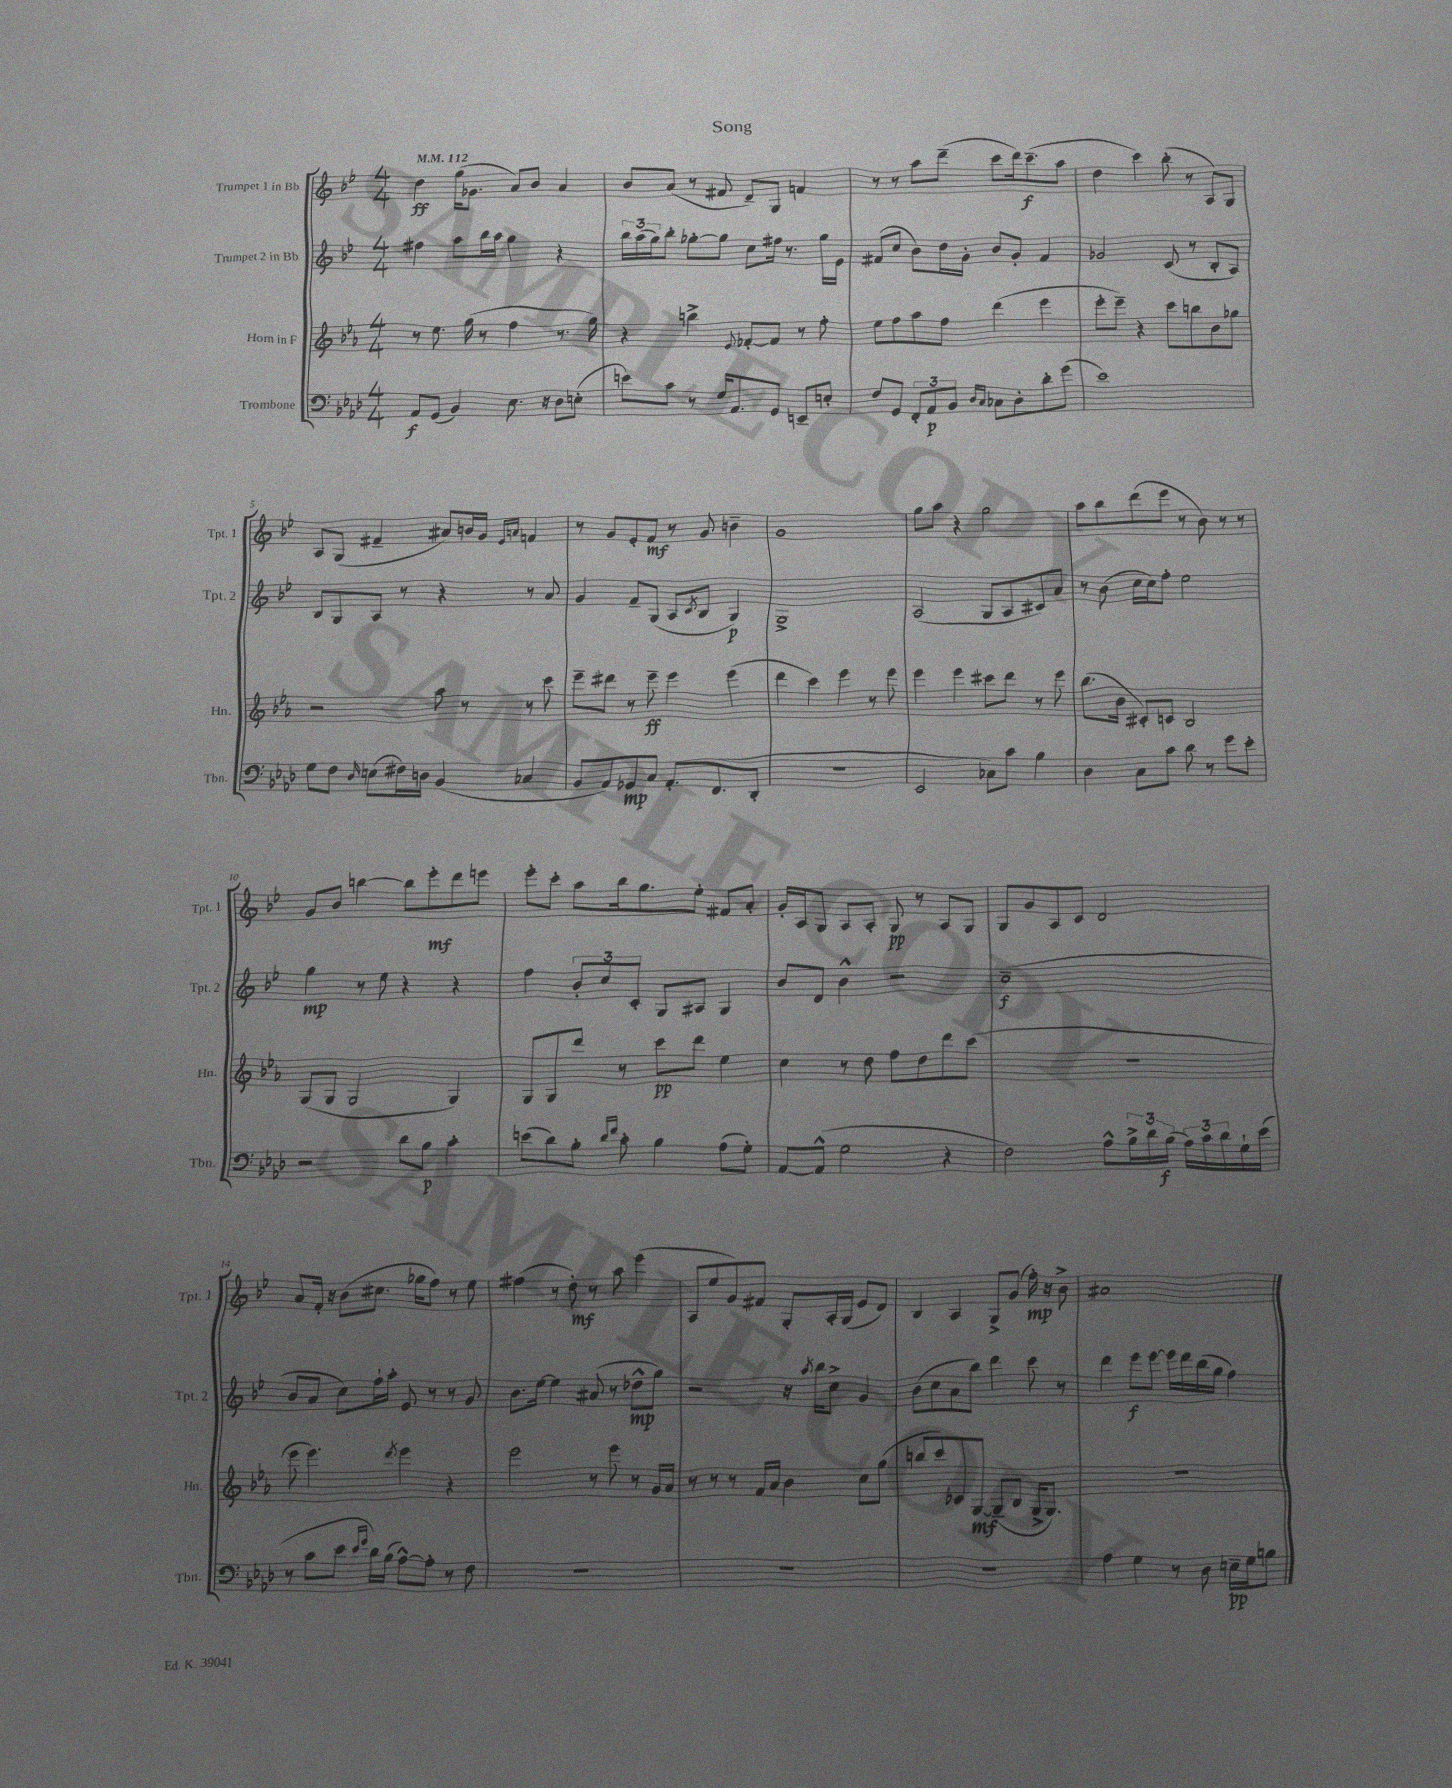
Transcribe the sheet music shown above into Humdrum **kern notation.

**kern	**kern	**kern	**kern
*staff4	*staff3	*staff2	*staff1
*clefF4	*clefG2	*clefG2	*clefG2
*k[b-e-a-d-]	*k[b-e-a-]	*k[b-e-]	*k[b-e-]
*M4/4	*M4/4	*M4/4	*M4/4
*MM112	*MM112	*MM112	*MM112
8AA-/L	8r	4ff#\	4dd\
(8GG/J	8.ee-\	.	.
4BB-/)	.	8aa\L	(16gg\LK
.	(16gg\	.	8.g-\J
.	8r	16bb-\L	.
.	.	16aa\JJ	.
8.E-\	4ff\	4gg\	8a/L)
.	.	.	8b-/J
16r	.	.	.
8D-\L	8.r	4r	4a/
(8E'\J	.	.	.
.	16gg\)	.	.
=	=	=	=
8e\L)	4r	24bb-\LL	8b-/L
.	.	(24aa\	.
.	.	24gg\J)	.
8c\J	.	8bb-'\J	(8a/J
8r	4bb^\	[8gg-'\L	8r
16G/LK	.	8gg-\]J	8f#/
8.AA-/	.	.	.
.	8qqe-/	.	.
.	[8f-'/L	8cc\L	8d~/L)
8GG/J	8f-/]J	16ff#\Jk	8G/J
.	.	8.r	.
8EE~/L	8r	.	4f/
8E'/J	8ff'\	16gg-\LL	.
.	.	16e-\JJ	.
=	=	=	=
8F/L	8ee-\L	(8f#/L	8r
8GG/J	8ff\	8cc/J	8r
12FF'/L	8aa-\	8b-\L)	8aa\L
12AA-/	.	.	.
.	8ff\J	16dd\L	(8ddd~\J
12BB-/J	.	.	.
.	.	16g'\JJ	.
16qqD-/LL	.	.	.
16qqC/JJ	.	.	.
8C-\L	(4ddd\	8b-/L	8ccc\L
8D-'\	.	8g'/J	16ddd\k)
.	.	.	(8.ccc~\
8d-'\	4eee-\	4f#/	.
(8g\J	.	.	8aa\J
=	=	=	=
1e-)	8eee-'\L	2g-/	4dd\
.	8eee-~\J)	.	.
.	4r	.	4ccc\)
.	8ccc\L	(8c/	(8bb-'\
.	8bb\	8r	8r
.	8b-\	8B-'/L	8A/L)
.	8gg-\J	8A/J)	8G/J
=	=	=	=
8G\L	2r	8B-/L	8A/L
8F\J	.	8G/	(8G/J
16qqD-/	.	.	.
(8E\L	.	8A/J	4f#~/
16F#\L)	.	8r	.
16D\JJ	.	.	.
(4BB-/	8aa-\	4r	8a#/L)
.	8r	.	16b/L
.	.	.	16g/JJ
.	.	.	16qqe-/LL
.	.	.	16qqa/JJ
4C-/	8r	8r	4f/
.	8ccc\	8a/	.
=	=	=	=
8BB-/L	8eee-~\L	4g/	8r
8AA-/)	8ddd#\J	.	8g/L
8GG-/	8r	8f~/L	8e-'/
8C/J	8eee-~\	(8G/J	8f/J
8.AA-'/L	4eee-\	8A/L	8r
.	.	8qc/	.
.	.	8B-/J	8g/
(8.FF/	.	.	.
.	(4eee-\	4G/)	4b~\
8DD-'/J	.	.	.
=	=	=	=
1r	4ddd\	1G^	1g
.	4ccc\)	.	.
.	4eee-\	.	.
.	8r	.	.
.	8eee-\	.	.
=	=	=	=
2EE-/	4eee-\	(2A/	8gg\L
.	.	.	8aa\J
.	4eee-\	.	4r
8C-\L)	8ccc#\L	8G/L	2gg\
8c\J	8ddd\J	8A/	.
4B-\	8r	8c#/)	.
.	8eee-\	8a/J	.
=	=	=	=
4D-\	(8.bb-\L	8r	8aa\L
.	.	(8b-\	8bb-\
.	16b-\Jk	.	.
8C\L	8c#'/L)	16cc\LL	(8ddd\
.	.	16cc\J)	.
8c\J	8c/J	8ff'\J	8eee-\J
8d-\	2B-/	2ee-\	8r
8r	.	.	8b-\)
8g\L	.	.	8r
8e-'\J	.	.	8r
=	=	=	=
2r	(8G/L	4gg\	8g/L
.	8G/J	.	8b-/J
.	2G/	8r	[4bb\
.	.	8ee-\	.
8d-\L	.	4r	8bb\]L
8B-\J	.	.	8eee-'\
4c'\	4G/)	4r	8ddd\
.	.	.	8eee\J
=	=	=	=
(8e\L	8G/L	4ff\	8eee-'\L
8d-\)	8G/	.	8ccc'\J
8B-'\J	8ddd/J	12b-'/L	8aa\L
.	.	12cc/	.
16qqd-/LL	.	.	.
16qqf/JJ	.	.	.
8c'\	8r	.	16bb-\k
.	.	12c'/J	.
.	.	.	8.gg\
4B-\	8ccc\L	8G/L	.
.	8ddd\J	8A#/J	8ee-'\J
(8A-\L	4ee-\	4G/	8f#/L
8G'\J)	.	.	8a'/J
=	=	=	=
[8AA-/L	4cc\	8b-/L	16g'/LL
.	.	.	16A/J
(8AA-^^/]J	.	8d/J	8G/J
2G\	8r	4b-^^\	8A/L
.	8dd\	.	8A'/J
.	8ff\L	2r	8G/
.	8dd\	.	8r
4r	8ddd\	.	8A/L
.	(8ccc\J	.	8G/J
=	=	=	=
2F\)	1r	(1cc~	8G/L
.	.	.	8g/
.	.	.	8A/
.	.	.	8c/J
8A-^^\L	.	.	2d/
24B-^\L	.	.	.
24d-\	.	.	.
(24B-\JJ	.	.	.
24A-\LL)	.	.	.
24c\	.	.	.
24d-\	.	.	.
16G`\	.	.	.
(16e-\JJ	.	.	.
=	=	=	=
8r	8eee-\	8b-/L	8a/L
8c\L	4.eee-\)	8a/J	16f'/Jk
.	.	.	16r
8e-\J	.	8cc\L)	(8b-\L
16qqe-/LL	.	.	.
16qqg/JJ	.	.	.
16d-\LL)	.	16ff`\L	8.cc#\J
(16B-\JJ	.	16aa'\JJ	.
.	8qddd/	.	.
[8A-^^\L)	4eee-\	8e-/	.
.	.	.	16gg-\LK
8A-'\]J	.	8r	8ff\J)
8r	4r	8r	8r
8F\	.	8g/	8ee-\
=	=	=	=
1r	2eee-\	8.b-\L	(4ff#\
.	.	[16ee-\Jk	.
.	.	4ee-\]	8r
.	.	.	8dd'\)
.	8r	(8a#/	8r
.	8eee-\	8r	8aa\
.	8r	8dd-^^\L	(4eee-\
.	16g/LL	8gg\J)	.
.	16a-/JJ	.	.
=	=	=	=
1r	8r	2r	8A/L
.	8r	.	8ee-/
.	8r	.	8g/)
.	16f/LL	.	8f#/J
.	16a-/JJ	.	.
.	4b-\	16r	8G'/L
.	.	8qaa/	.
.	.	16bb-\LK	.
.	.	8cc^\J	16A'/L
.	.	.	(16G/JJ
.	8cc\L	4g/	8e-/L
.	(8gg\J	.	8d/J)
=	=	=	=
1r	8bb/L	(8b-\L	4B-/
.	8ccc/)	8cc\	.
.	8c-/	8a\	4A/
.	[8G/J	8bb-\J)	.
.	(8G~/]L	4ddd\	8G^/L
.	8B-/J	.	(8g/J
.	16G^/LK	8ccc\	16ff'\)
.	8.G/J)	.	16r
.	.	8r	8b-^\
=	=	=	=
4A-\	1r	4ddd\	1a#
4G\	.	8eee-\L	.
.	.	[8eee-\J	.
8r	.	16eee-\]LL	.
.	.	16ddd\	.
8D-\	.	(16bb-\	.
.	.	16gg\JJ	.
16E~\LL	.	4ff\)	.
16G\J	.	.	.
8B\J	.	.	.
==	==	==	==
*-	*-	*-	*-
